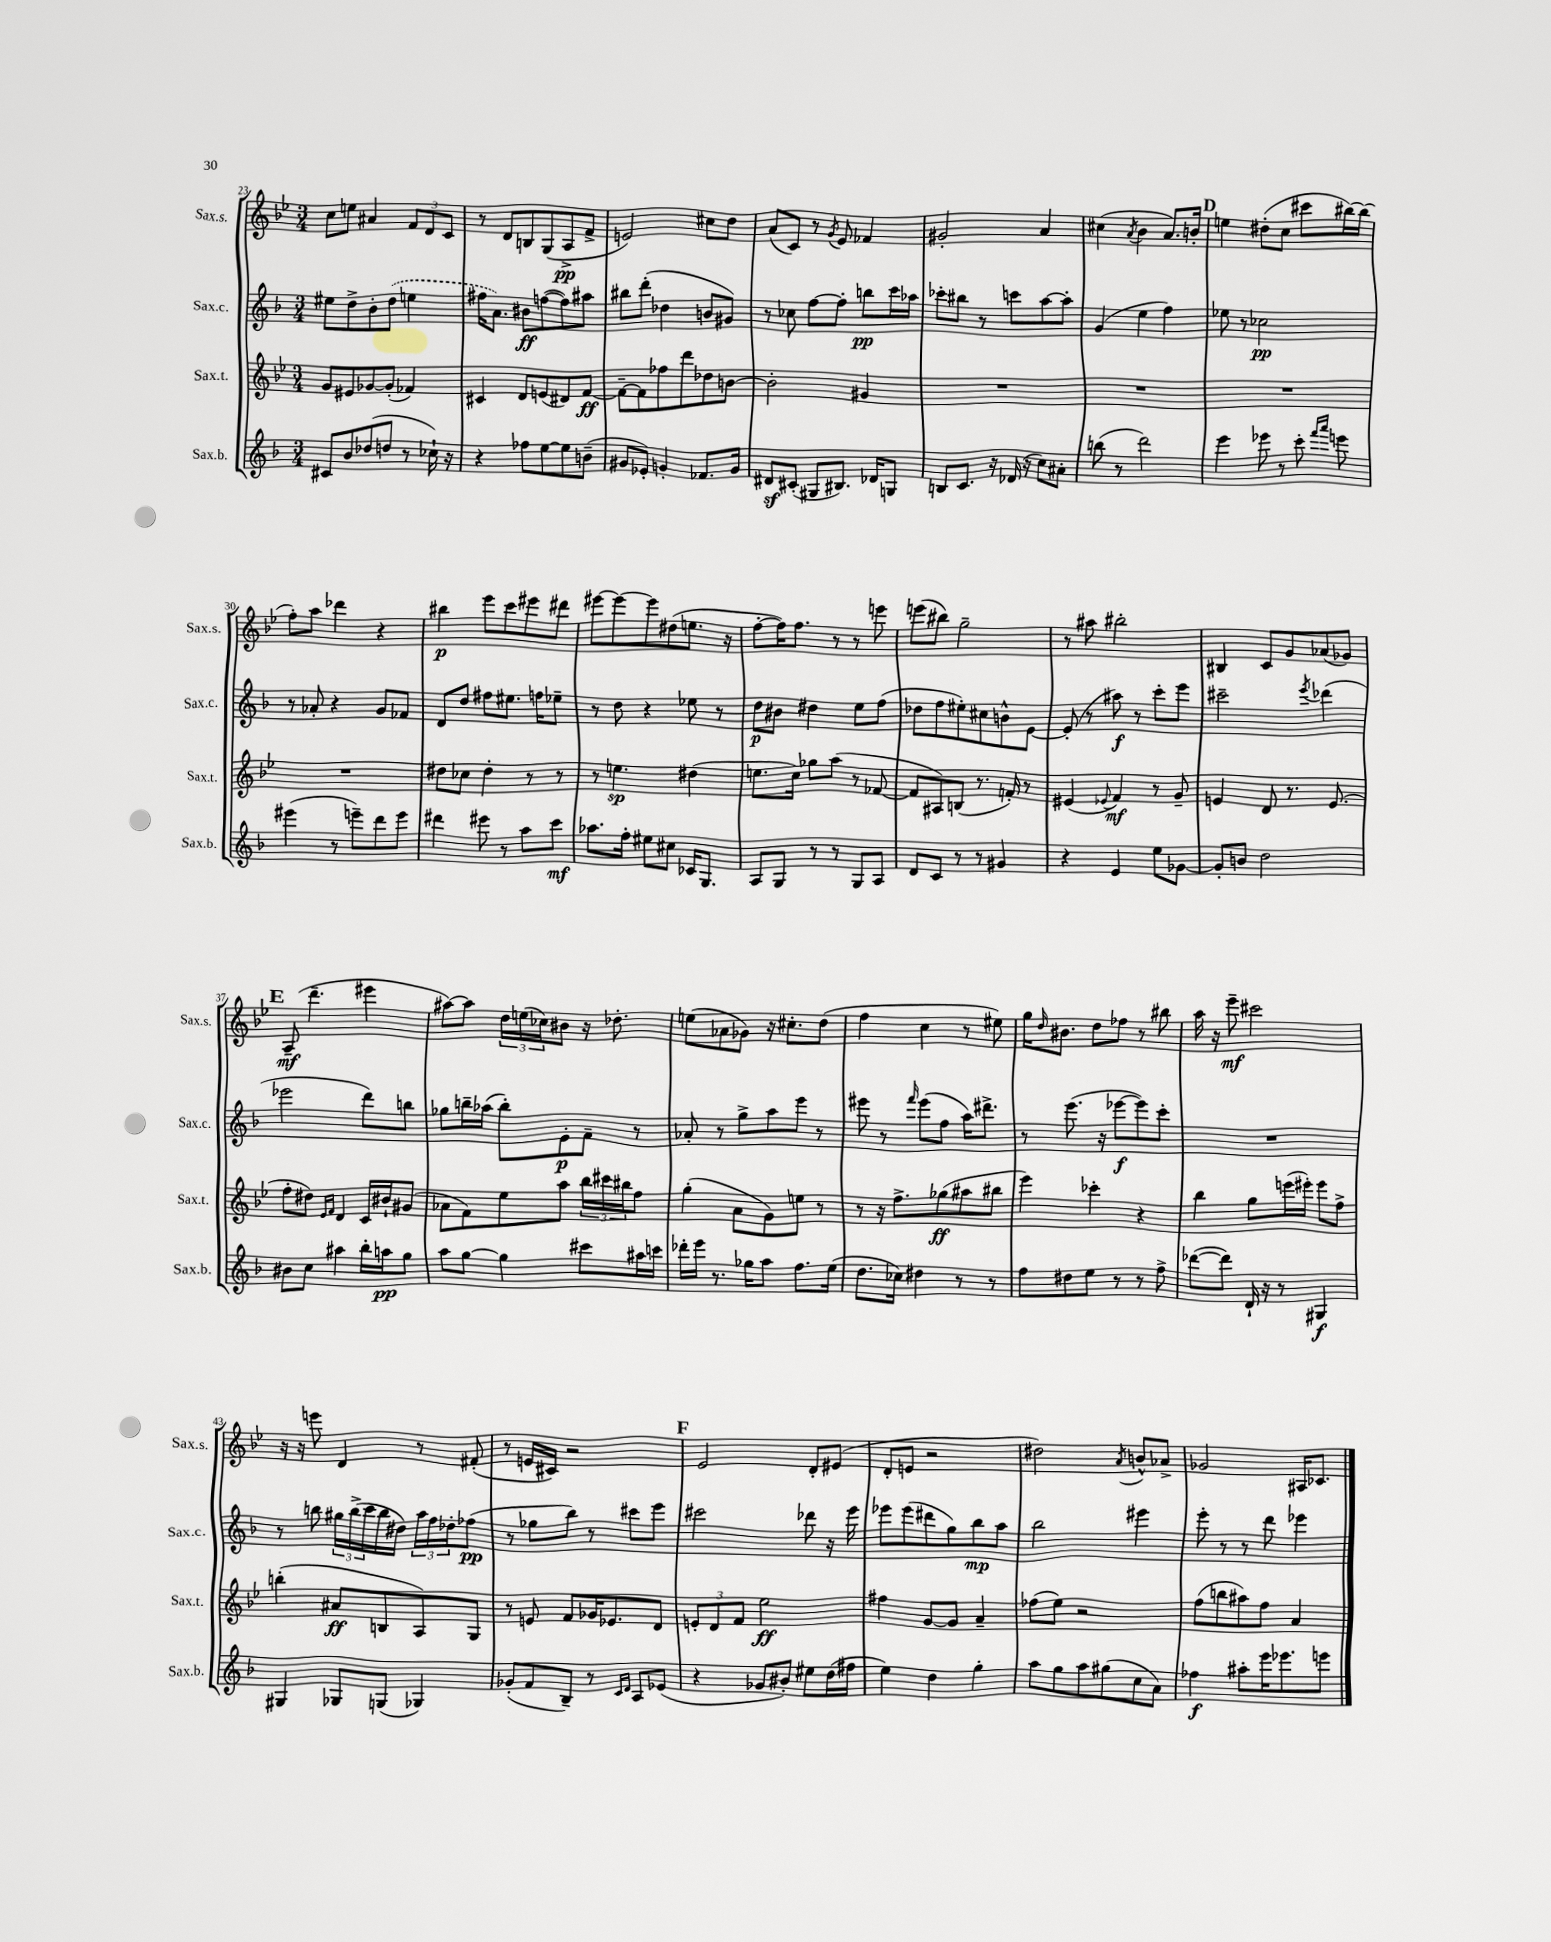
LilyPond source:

<<
\new StaffGroup <<
\new Staff = "s0" \with { instrumentName = "Sax.s." shortInstrumentName = "Sax.s." } {
    \clef treble \key bes \major \numericTimeSignature \time 3/4
    c''8 e''8 ais'4 \tuplet 3/2 { f'8 d'8 c'8 } |
    r8 d'8 b8 g8( a8->\pp f'8-> |
    e'2) cis''8 d''8 |
    a'8( c'8) r8 \acciaccatura { g'8 } ees'8 fes'4 |
    gis'2-. a'4 |
    cis''4( \acciaccatura { a'8 } bes'4 a'8.) b'16-. |
    \mark \markup { \bold "D" } e''4 dis''8-.( c''8 cis'''8 bis''16~) bis''16( |
    f''8-.) a''8 des'''4 r4 |
    bis''4\p ees'''8 c'''8 eis'''8 dis'''8 |
    eis'''8~ eis'''8~ eis'''8 dis''8( e''8. r16 |
    f''8~-. f''16) f''8. r8 r8 e'''8 |
    e'''8( bis''8) g''2-- |
    r8 ais''8 bis''2-. |
    bis4 c'8 g'8 aes'8( ges'8) |
    \mark \markup { \bold "E" } a8--\mf( d'''4.-- eis'''4 |
    ais''8~) ais''8 \tuplet 3/2 { d''16 e''16( ces''16) } bis'8 r16 des''8.-. |
    e''8( aes'8 ges'8) r16 cis''8.-. d''8( |
    f''4 c''4 r8 eis''8) |
    g''16 \grace { d''16 } bis'8. d''8 fes''8 r8 bis''8 |
    a''16 r16 ees'''8--\mf cis'''2 |
    r16 r16 e'''8 d'4 r8 fis'8-.( |
    r8 e'16 cis'16) r2 |
    \mark \markup { \bold "F" } ees'2 d'8-. eis'8( |
    d'8-. e'8 r2 |
    dis''2) \acciaccatura { a'8 } b'8-^ aes'8-> |
    ges'2 ais16 ces'8. \bar "|." |
}
\new Staff = "s1" \with { instrumentName = "Sax.c." shortInstrumentName = "Sax.c." } {
    \clef treble \key f \major \numericTimeSignature \time 3/4
    eis''8 d''8-> bes'8-. \once \slurDashed d''8( e''4 |
    fis''16 a'8.) bis'8\ff f''8~( f''8) ais''8 |
    bis''8 d'''8-.( des''4 b'8 gis'8) |
    r8 ces''8 f''8~ f''8-. b''8\pp c'''16 aes''16 |
    ces'''8-. bis''8 r8 c'''8 a''8~ a''8-. |
    g'4( e''4 f''4) |
    \mark \markup { \bold "D" } ees''8 r8 ces''2\pp |
    r8 aes'8-. r4 g'8 fes'8 |
    d'8 d''8 fis''8 eis''8. f''16 ees''8-- |
    r8 d''8 r4 ees''8 r8 |
    d''8\p bis'8 dis''4 e''8 f''8( |
    des''8 f''8 eis''8-.) cis''8 b'8-^ e'8~ |
    e'8-.( r8 ais''8\f) r8 c'''8-. e'''8 |
    cis'''2-- \acciaccatura { e'''8 } des'''4( |
    \mark \markup { \bold "E" } ees'''2 d'''8) b''8 |
    ges''8 b''16-- aes''16( b''8-.) e'8-.\p f'8-- r8 |
    aes'8-. r8 g''8-> a''8 e'''8 r8 |
    eis'''8 r8 \grace { f'''16 } eis'''8( f''8 a''16) dis'''8.-> |
    r8 e'''8.( r16 ees'''8~\f ees'''8) c'''8-. |
    R2. |
    r8 b''8 \tuplet 3/2 { gis''16 b''16->( c'''16 } b''16 dis''16) \tuplet 3/2 { a''16 f''16 des''16-. } fes''8\pp( |
    r8 ges''8 bes''8) r8 cis'''8 e'''8 |
    \mark \markup { \bold "F" } cis'''2 des'''8 r16 e'''16 |
    ees'''8 ees'''8( dis'''8 g''8) bes''8\mp a''8 |
    bes''2 eis'''4 |
    e'''8-. r8 r8 d'''8 ees'''4 \bar "|." |
}
\new Staff = "s2" \with { instrumentName = "Sax.t." shortInstrumentName = "Sax.t." } {
    \clef treble \key bes \major \numericTimeSignature \time 3/4
    g'8 eis'8 ges'8~ ges'8-.( fes'4) |
    cis'4 d'8 e'8( dis'8) f'8~\ff |
    f'8~-- f'8 fes''8 d'''8 des''8 b'8~ |
    b'2-. gis'4 |
    R2. |
    R2. |
    \mark \markup { \bold "D" } R2. |
    R2. |
    dis''8 ces''8 dis''4-. r8 r8 |
    r8 e''4.\sp dis''4( |
    e''8. c''16) ges''8 a''8( r8 fes'8~ |
    fes'8 ais8) b8( r8. f'16-.) r8 |
    eis'4( \appoggiatura { ees'8 } f'4\mf) r8 g'8-- |
    e'4 d'8 r8. e'8.( |
    \mark \markup { \bold "E" } f''8-. dis''8) \grace { ees'16 f'16 } d'4 c'16 bis'16-! gis'8( |
    aes'8 f'8) ees''8 a''8 \tuplet 3/2 { bes''16 cis'''16 bis''16 } f''8 |
    g''4-.( a'8 g'8) e''8 r8 |
    r8 r16 f''8.-> ges''8\ff( ais''8 bis''8 |
    ees'''4) ces'''4-. r4 |
    bes''4 g''8 e'''16( eis'''16-.) eis'''8 f''8-> |
    b''4-.( ais'8\ff b8 a8) g8 |
    r8 e'8 f'8 ges'16 ees'8. d'8 |
    \mark \markup { \bold "F" } \tuplet 3/2 { e'8-. d'8 f'8 } ees''2\ff |
    fis''4 g'8~ g'8 a'4-- |
    fes''8( ees''8) r2 |
    f''8( b''8 ais''8) f''8 a'4 \bar "|." |
}
\new Staff = "s3" \with { instrumentName = "Sax.b." shortInstrumentName = "Sax.b." } {
    \clef treble \key f \major \numericTimeSignature \time 3/4
    cis'8 bes'8 des''8( d''8 r8 ces''16-!) r16 |
    r4 fes''8 e''8~ e''8 b'8--( |
    gis'8 ees'8-.) g'4-. fes'8. g'16 |
    dis'8\sf cis'8-.( gis8 bis8.) des'16 g8 |
    b8 c'8. r16 des'16( r16 c''8) ais'8-. |
    b''8( r8 d'''2) |
    \mark \markup { \bold "D" } e'''4 ees'''8 r8 c'''8-. \grace { f'''16 a'''16 } e'''8 |
    eis'''4( r8 e'''8--) d'''8 e'''8 |
    dis'''4 eis'''8 r8 a''8 c'''8\mf |
    aes''8. f''16-. eis''8 cis''8 ces'16 g8. |
    a8 g8 r8 r8 g8 a8 |
    d'8 c'8 r8 r8 gis'4 |
    r4 e'4 e''8 ges'8~ |
    ges'8-. b'8 d''2 |
    \mark \markup { \bold "E" } bis'8 c''8 ais''4 bes''16-. a''16\pp g''8 |
    a''8 g''8~ g''4 cis'''8 ais''16 c'''16 |
    des'''16-. e'''16 r8. ges''16 a''8 f''8. e''16( |
    d''8. ces''16) dis''4 r8 r8 |
    f''8 dis''8 e''8 r8 r8 f''8-> |
    des'''8~( des'''8) d'16-! r16 r8 gis4\f |
    gis4 ges8 g8( ges4) |
    ges'8-.( f'8 bes8--) r8 \grace { c'16 d'16 } a8 ees'8( |
    \mark \markup { \bold "F" } r4 ges'8 bis'8-.) eis''8 d''16( fis''16 |
    e''4) d''4 g''4-. |
    a''8 g''8 a''8 gis''8( c''8 a'8) |
    fes''4\f ais''8-. e'''16 ees'''8. e'''8 \bar "|." |
}
>>
>>
\layout { \context { \Score currentBarNumber = #23 } }
